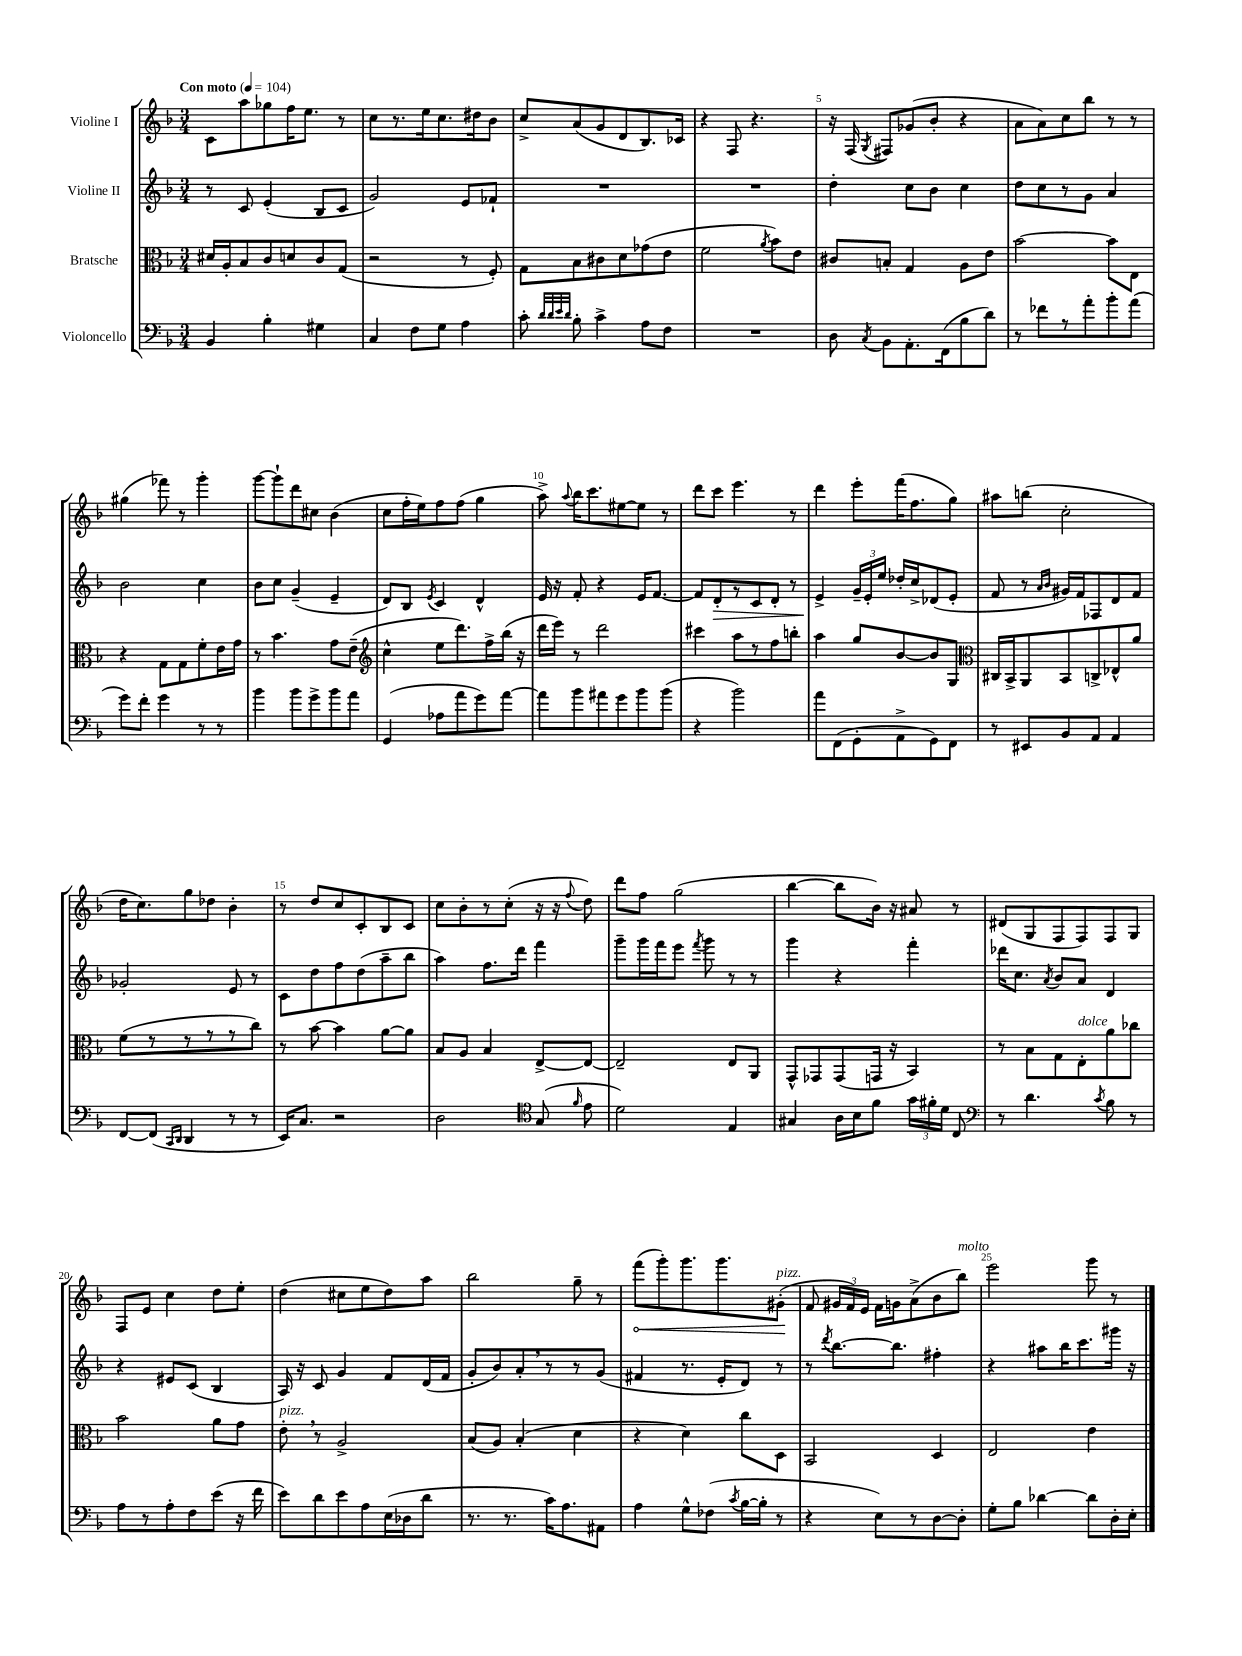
<<
\new StaffGroup <<
\new Staff = "s0" \with { instrumentName = "Violine I" } {
    \clef treble \key f \major \numericTimeSignature \time 3/4 \tempo "Con moto" 4 = 104
    \autoBeamOff c'8[ a''8 ges''8 f''16 e''8.] r8 |
    c''8[ r8. e''16 c''8. dis''16 bes'8] |
    c''8[-> a'8( g'8 d'8 bes8.) ces'16] |
    r4 f8 r4. |
    r16 f16( \acciaccatura { g8 } fis8[) ges'8( bes'8]-. r4 |
    a'8[ a'8) c''8 bes''8] r8 r8 |
    gis''4( fes'''8) r8 g'''4-. |
    g'''8[~ g'''8-! d'''8 cis''8] bes'4( |
    c''8[ f''16-. e''16) f''8 f''8]( g''4 |
    a''8->) \appoggiatura { a''8 } bes''16[ c'''8. eis''8~ eis''8] r8 |
    d'''8[ c'''8] e'''4. r8 |
    d'''4 e'''8[-. f'''16( f''8. g''8]) |
    ais''8[ b''8]( c''2-. |
    d''16[ c''8.) g''8 des''8] bes'4-. |
    r8 d''8[ c''8 c'8-. bes8 c'8] |
    c''8[ bes'8-. r8 c''8]-.( r16 r16 \appoggiatura { f''8 } d''8) |
    d'''8[ f''8] g''2( |
    bes''4~ bes''8[ bes'16]) r16 ais'8 r8 |
    dis'8[( g8 f8 f8) f8 g8] |
    f8[ e'8] c''4 d''8[ e''8]-. |
    d''4( cis''8[ e''8 d''8) a''8] |
    bes''2 g''8-- r8 |
    \once \override Hairpin.circled-tip = ##t f'''8[\<( g'''8-.) g'''8. g'''8. gis'8]-.\!^\markup { \italic "pizz." }( |
    f'8 \tuplet 3/2 { gis'16[ f'16) e'16] } f'16[ g'16 a'8->( bes'8 bes''8]^\markup { \italic "molto" }) |
    e'''2 g'''8 r8 \bar "|." |
}
\new Staff = "s1" \with { instrumentName = "Violine II" } {
    \clef treble \key f \major \numericTimeSignature \time 3/4
    \autoBeamOff r8 c'8 e'4-.( bes8[ c'8] |
    g'2) e'8[ fes'8]-! |
    R2. |
    R2. |
    d''4-. c''8[ bes'8] c''4 |
    d''8[ c''8 r8 g'8] a'4 |
    bes'2 c''4 |
    bes'8[ c''8] g'4--( e'4-- |
    d'8[) bes8] \acciaccatura { e'8 } c'4 d'4-^ |
    e'16 r16 f'8-. r4 e'16[ f'8.]~ |
    f'8[ d'8-.\> r8 c'8 d'8]-. r8 |
    e'4->\! \tuplet 3/2 { g'16[-- e'16-. e''16] } des''16[-. c''16-> des'8( e'8]-. |
    f'8 r8 \grace { a'16[ bes'16] } gis'16[) f'16 fes8 d'8 f'8] |
    ges'2-. e'8 r8 |
    c'8[ d''8 f''8 d''8( a''8-- bes''8] |
    a''4) f''8.[ d'''16] f'''4 |
    g'''8[-- g'''16 f'''16 e'''8] \acciaccatura { f'''8 } g'''8 r8 r8 |
    g'''4 r4 f'''4-. |
    des'''16[ c''8.] \acciaccatura { a'8 } bes'8[ a'8] d'4 |
    r4 eis'8[ c'8]( bes4 |
    a16) r16 c'8 g'4 f'8[ d'16( f'16] |
    g'8[-. bes'8) a'8-. \breathe r8 r8 g'8]( |
    fis'4 r8. e'16[-. d'8]) r8 |
    r8 \acciaccatura { d'''8 } bes''8.[~ bes''8.] fis''4-. |
    r4 ais''8[ bes''16 c'''8. gis'''16] r16 \bar "|." |
}
\new Staff = "s2" \with { instrumentName = "Bratsche" } {
    \clef alto \key f \major \numericTimeSignature \time 3/4
    \autoBeamOff dis'16[ a16-. bes8 c'8 d'8 c'8 g8]( |
    r2 r8 f8-.) |
    g8[ bes8 cis'8 d'8 ges'8( e'8] |
    f'2 \acciaccatura { a'8 } bes'8[) e'8] |
    cis'8[ b8]-. g4 a8[ e'8] |
    bes'2~ bes'8[ e8] |
    r4 g8[ g8 f'8-. e'16 g'16] |
    r8 bes'4. g'8[ e'8]--( |
    \clef treble c''4-^ e''8[ d'''8.) f''16-> bes''16]( r16 |
    d'''16[ e'''16]) r8 d'''2 |
    cis'''4 a''8[ r8 f''8 b''8]-. |
    a''4 g''8[ bes'8~ bes'8 g8] |
    \clef alto cis16[ bes,16-> a,8 bes,8 c8-> ees8-^ a'8] |
    f'8[( r8 r8 r8 r8 c''8]) |
    r8 bes'8~ bes'4 a'8[~ a'8] |
    bes8[ a8] bes4 e8[~-> e8]~ |
    e2-- e8[ a,8] |
    g,8[-^ ges,8 ges,8( g,16] r16 bes,4) |
    r8 bes8[ g8 e8-.^\markup { \italic "dolce" } a'8 ces''8] |
    bes'2 a'8[ g'8] |
    e'8-.^\markup { \italic "pizz." } \breathe r8 a2-> |
    bes8[( a8]) bes4-.( d'4 |
    r4 d'4) c''8[ d8] |
    bes,2 d4 |
    e2 e'4 \bar "|." |
}
\new Staff = "s3" \with { instrumentName = "Violoncello" } {
    \clef bass \key f \major \numericTimeSignature \time 3/4
    \autoBeamOff bes,4 bes4-. gis4 |
    c4 f8[ g8] a4 |
    c'8-. \grace { d'32[ d'32 e'32 d'32] } bes8-. c'4-> a8[ f8] |
    R2. |
    d8 \acciaccatura { c8 } bes,8[ a,8.-. f,16( bes8 d'8]) |
    r8 fes'8[ r8 a'8-. bes'8-. a'8]( |
    g'8[) f'8]-. g'4 r8 r8 |
    bes'4 bes'8[ g'8-> bes'8 a'8] |
    g,4( aes8[ a'8 g'8) a'8]~ |
    a'8[ bes'8 ais'8 g'8 bes'8 bes'8]( |
    r4 bes'2) |
    a'8[ f,8( g,8-. a,8-> g,8) f,8] |
    r8 eis,8[ bes,8 a,8] a,4 |
    f,8[~ f,8]( \grace { c,16[ d,16] } d,4 r8 r8 |
    e,16[) c8.] r2 |
    d2 \clef tenor g8( \grace { f'16 } e'8 |
    d'2) e4 |
    gis4 a16[ bes16 f'8] \tuplet 3/2 { g'16[ fis'16-. d'16] } c8 |
    \clef bass r8 d'4. \acciaccatura { c'8 } bes8 r8 |
    a8[ r8 a8-. f8 e'8]( r16 f'16 |
    e'8[) d'8 e'8 a8 e16( des16 d'8] |
    r8. r8. c'16[) a8. ais,8] |
    a4 g8[-^ fes8]( \acciaccatura { c'8 } bes16[~ bes16]-. r8 |
    r4 e8[) r8 d8~ d8]-. |
    g8[-. bes8] des'4~ des'8[ d16-. e16]-. \bar "|." |
}
>>
>>
\layout { \context { \Score \override BarNumber.break-visibility = ##(#f #t #t) barNumberVisibility = #(every-nth-bar-number-visible 5) } }
